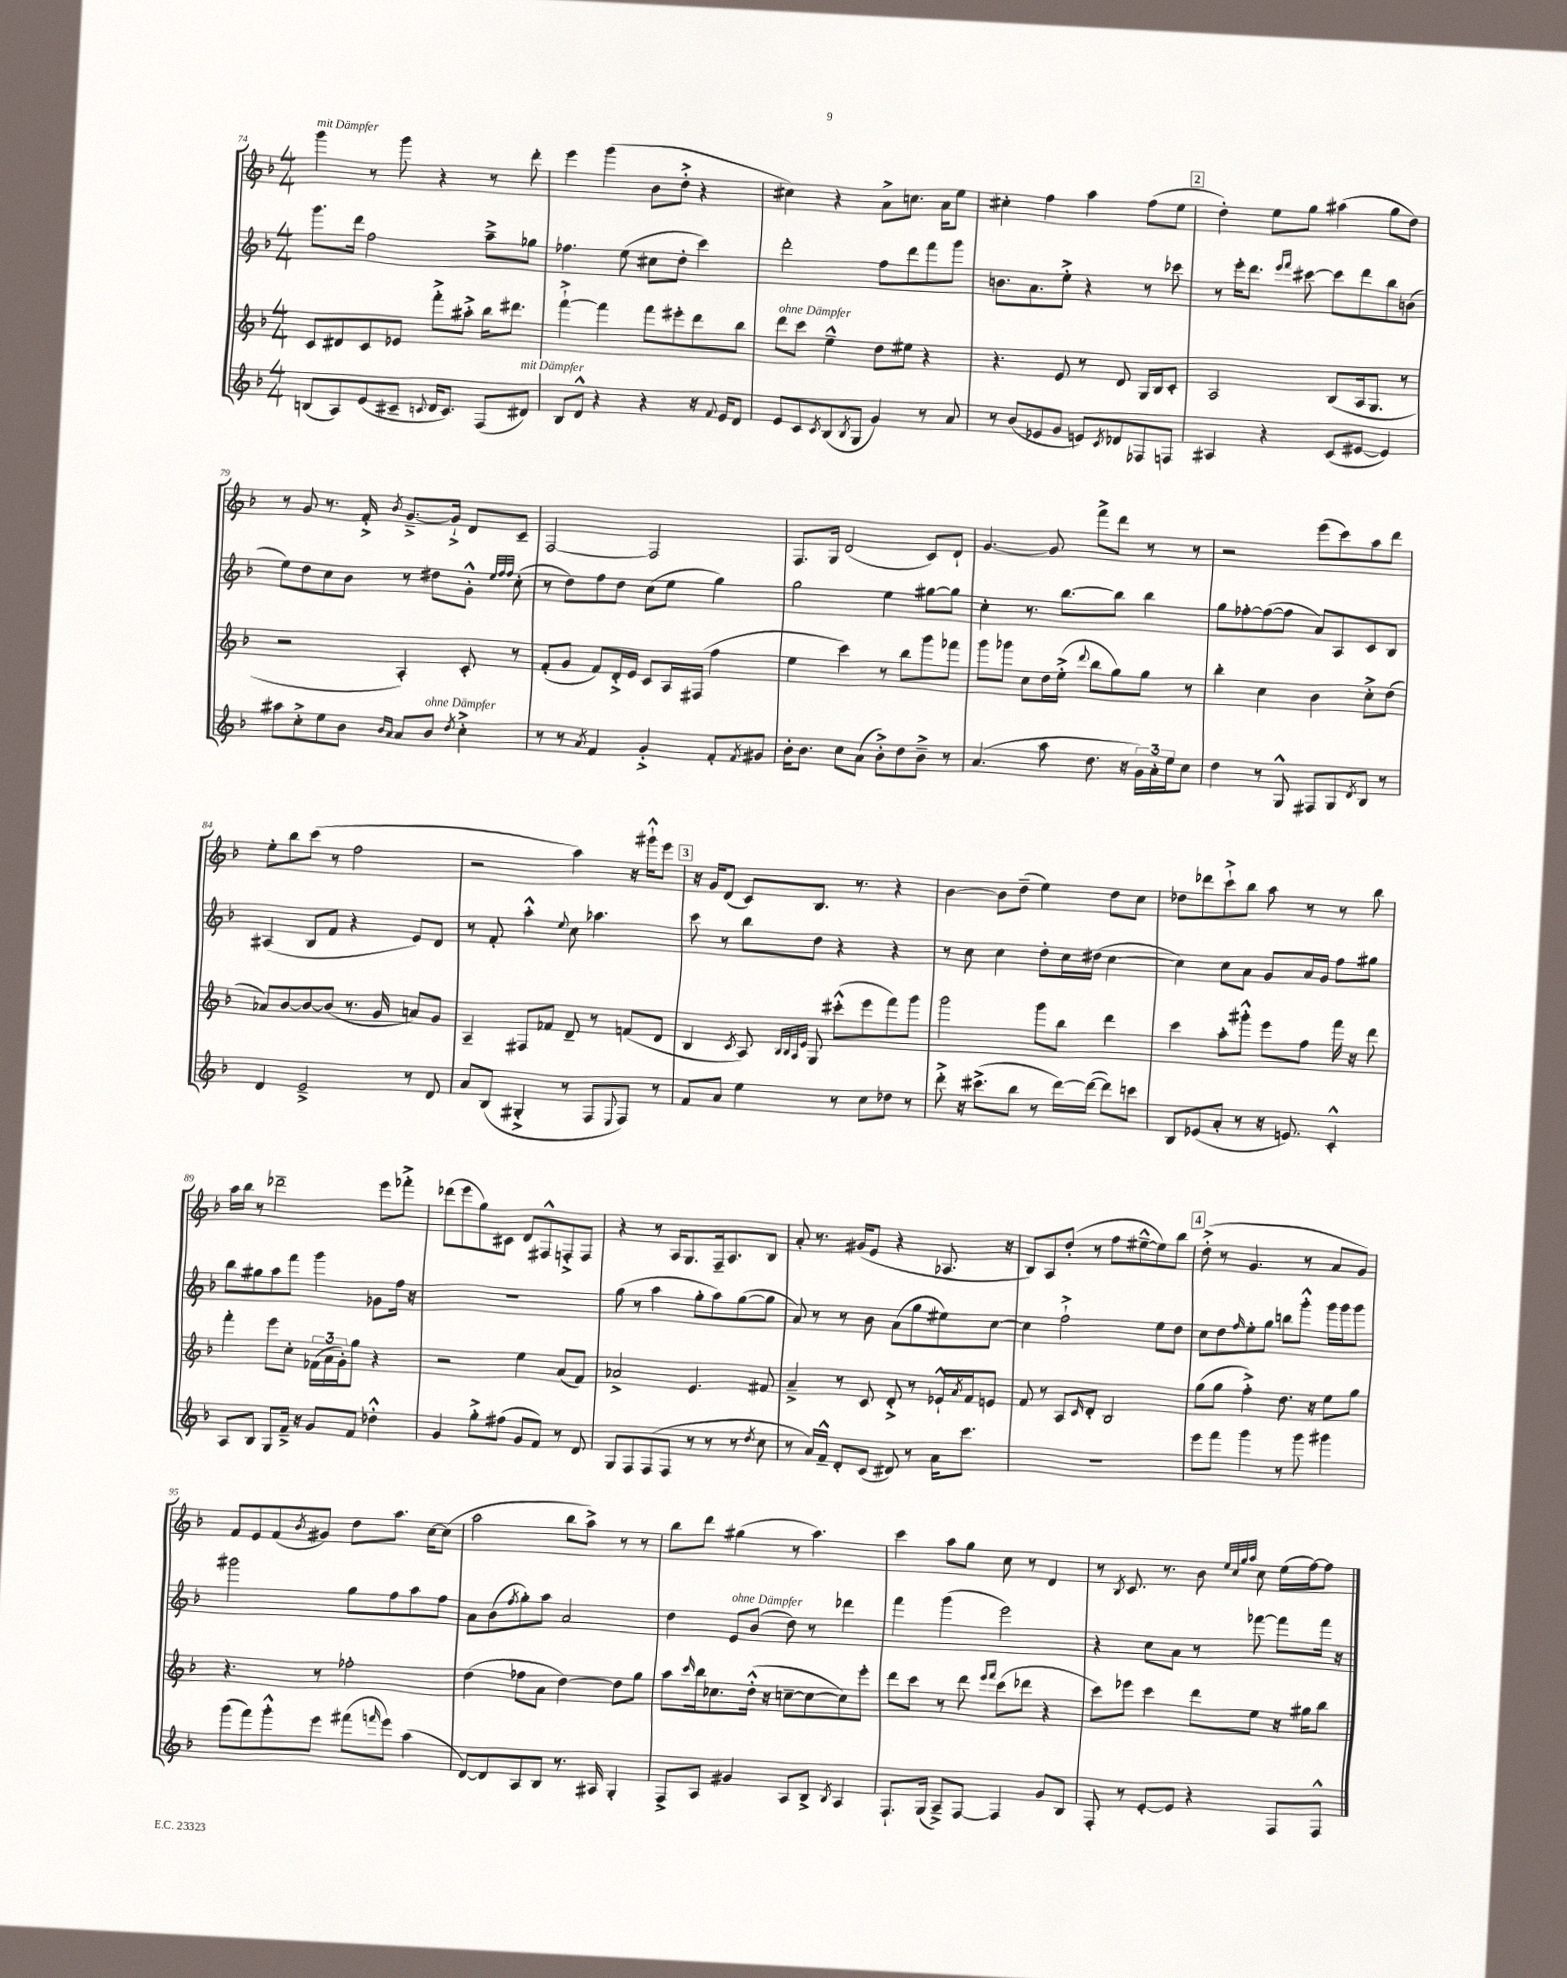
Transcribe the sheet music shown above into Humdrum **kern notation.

**kern	**kern	**kern	**kern
*staff4	*staff3	*staff2	*staff1
*clefG2	*clefG2	*clefG2	*clefG2
*k[b-]	*k[b-]	*k[b-]	*k[b-]
*M4/4	*M4/4	*M4/4	*M4/4
(8B	8c	8.ggg	4ggg
8A)	8d#	.	.
.	.	16ddd	.
(8e	8c	2ff	8r
8c#~	8e-	.	8ggg
8qqc	.	.	.
16d	8fff'^	.	4r
8.c)	.	.	.
.	8aa#'^	.	.
(8F	16bb-	8aa~^	8r
.	8.ddd#	.	.
8d#)	.	8gg-	8ddd'
=	=	=	=
8B-	[4fff`^	4.ff-	4eee
8d^^	.	.	.
4r	4fff]	.	(4ggg
.	.	(8ee	.
4r	8fff	8cc#	8b-
.	8eee#'	8dd'	8dd'^
16r	8ddd	4ccc)	4r
8qqf	.	.	.
16e	.	.	.
8d	8bb-	.	.
=	=	=	=
8e	8ddd	2ddd'	4cc#)
8c	8ccc	.	.
8qc	.	.	.
(8B-	4ee~^^	.	4r
8qB-	.	.	.
8G	.	.	.
4g)	8dd	8ff	8a^
.	8ee#	8ddd	8.cc
8r	4r	8fff	.
.	.	.	16a
8a	.	8ggg	8ee
=	=	=	=
8r	4.r	8.b	4cc#'
(8b-	.	.	.
.	.	8.a	.
8e-	.	.	4ff
8g	8e	8ee'^	.
8e)	8r	4r	4aa
8qc	.	.	.
8d-	8d	.	.
8F-	16G	8r	(8ff
.	16B-	.	.
8F	8c'	8ccc-	8ee
=	=	=	=
4A#	2A	8r	4dd')
.	.	16eee'	.
.	.	8.ddd	.
4r	.	.	8ee
.	.	16qqeee	.
.	.	16qqfff	.
.	.	[8ccc#	8gg
(8c	(8B-	8ccc#]	(4aa#
[8e#	16A	8ddd	.
.	8.G	.	.
4e#])	.	8bb-	8gg
.	8r	(8b	8dd)
=	=	=	=
8aa#	2r	8ee)	8r
8cc'^	.	8dd	8g
8ee	.	8cc	8.r
8b-	.	8b-	.
.	.	.	16f'^
16qqb-	.	.	.
16qqa	.	.	8qb-
8a	4A')	8r	[8.g~^
8b-	.	8dd#	.
.	.	.	16g`^]
8qdd	.	.	.
4cc'^	8c'	8g'^^	8d
.	.	32qqee	.
.	.	32qqff	.
.	.	32qqff	.
.	8r	(8cc'	8c~
=	=	=	=
8r	(8f'	8r	[2F
8r	8g	8dd)	.
8qa	.	.	.
4f	8f)	8ff	.
.	16d'^	8dd	.
.	16e	.	.
4g'^	8c	(8cc	2F]
.	16A	8ee	.
.	(16F#	.	.
8f'	4ff	4gg)	.
8qf	.	.	.
8g#	.	.	.
=	=	=	=
16b-'	4ee	2gg	8.F
8.b-	.	.	.
.	.	.	16G
8cc	4ccc)	.	(2d
(8a	.	.	.
8b-'^)	8r	4ee	.
8dd	8bb-	.	.
8b-~^	8ggg	[8gg#	8c)
8r	8fff-	8gg#]	8d`
=	=	=	=
(4.a	8ggg	4cc'	[4.g
.	8ggg-	.	.
.	8cc	8.r	.
8aa	16dd	.	8g]
.	(16ee'^	[8.bb-	.
.	8qqddd	.	.
8.dd	8bb-	.	8fff^
.	8gg)	8bb-]	8ddd
16r	.	.	.
24g)	8gg	4bb-	8r
24a'	.	.	.
24ee	.	.	.
8cc	8r	.	8r
=	=	=	=
4dd	4bb-'	8gg	2r
.	.	[8ff-'	.
8r	4cc	(8ff-_	.
8G^^	.	8ff-]	.
8F#	4b-	8a)	(8eee
8G	.	8A	8ccc)
8qd	.	.	.
8B-	8cc'^	8c	8aa
8r	(8dd	8B-	8ddd
=	=	=	=
4d	8a-)	(4A#	8ee'
.	[8b-	.	8bb-
2e~^	8b-_	8B-	(8ccc
.	(8b-]	8f	8r
.	8.r	4r	2ff
.	16g	.	.
8r	8a)	8e)	.
8d	8g	8d	.
=	=	=	=
8a	4A~	8r	2r
(8B-	.	8f'	.
4G#'^	8F#	4aa'^^	.
.	8f-	.	.
.	.	8qqee	.
8r	8d~	8cc	4aa)
8F	8r	4.aa-	.
8qqE	.	.	.
8F)	(8f	.	16r
.	.	.	16ggg#`^^
8r	8d	.	8eee
=	=	=	=
8f	4B-	8ccc	16r
.	.	.	16g
8a	.	8r	(8d
.	8qc	.	.
4ee	8A)	8bb-	8c)
.	32qqB-	.	.
.	32qqB-	.	.
.	32qqA	.	.
.	32qqe	.	.
.	8G	8dd	8.B-
8r	(8ccc#'^^	4r	.
.	.	.	8.r
8cc	8eee	.	.
8dd-	8fff)	4r	4r
8r	8ggg	.	.
=	=	=	=
8ddd'^	2ggg	8r	[4b-
16r	.	8cc	.
(8.ccc#^	.	.	.
.	.	4cc	8b-]
8bb-	.	.	(8dd~
8r	8ggg	8dd'	4ee)
[16ddd)	8bb-	16cc	.
(16ddd_	.	(16dd#	.
8ddd])	4ddd	[4cc	8dd
8ccc	.	.	8cc
=	=	=	=
8B-	4ccc	4cc])	8dd-
(8e-	.	.	8ddd-
8a'	8aa'	8cc	8ccc`^
8r	8ggg#'^^	8a	8bb-
16r	8eee	8g	8aa
8.e)	.	.	.
.	8ff	16a	8r
.	.	16g	.
4c'^^	16fff	8ff	8r
.	16r	.	.
.	8ddd	8gg#	8bb-
=	=	=	=
8A	4fff'	8bb-	16aa
.	.	.	16bb-
8B-	.	8gg#	8r
8G	8eee	8aa	2ddd-~
16f~^	8cc'	8fff	.
16r	.	.	.
8g	(24f-	4ggg	.
.	24a	.	.
.	24g')	.	.
8f	8gg	.	.
4dd-'^^	4r	8g-	8eee
.	.	16ff	8fff-'^
.	.	16r	.
=	=	=	=
4g	2r	1r	(8ddd-
.	.	.	8eee
8gg'^	.	.	8gg)
(8ff#	.	.	8c#
8g	4ee	.	8d
8f)	.	.	8F#^^
8r	(8a	.	8F'^
8d	8f)	.	8F
=	=	=	=
8G	2a-^	(8gg	4r
8F	.	8r	.
(8F	.	4aa	8r
8F	.	.	16A
.	.	.	8.G
8r	4.e	8gg'	.
8r	.	8aa)	16F~
.	.	.	8.A
8r	.	([8gg	.
8qdd	.	.	.
8cc	8f#	8gg]	8B-
=	=	=	=
8r	4a~^	8a)	8a'
16a)	.	8r	8.r
16f~^^	.	.	.
8d'	8r	8r	.
.	.	.	(16g#
(8c	8c	8b-	8e
8d#)	8d'^	(8a	4r
8r	8r	8gg	.
16a	16e-`^^	8ee#)	8.A-
.	8qa	.	.
8.ccc	16f	.	.
.	8e	[8cc	.
.	.	.	16r
=	=	=	=
1r	8f	4cc]	8B-)
.	8r	.	8A
.	8A	2ff`^	(8dd'
.	16qqc	.	.
.	8d'	.	8r
.	2B-	.	8ff
.	.	.	[8ee#~^^
.	.	8ee	8ee#])
.	.	8dd	8bb-
=	=	=	=
8eee	(8gg	8cc	(8dd'^
8fff	8gg	8dd	8r
.	.	16qqff	.
4ggg	4ff'^)	8ee'	4.g
.	.	8gg	.
8r	8.dd	8bb	.
8ggg	.	8ggg'^^	8r
.	16r	.	.
4ggg#	8ee	16ggg	8a
.	.	16ggg	.
.	8gg	8ggg	8g)
=	=	=	=
(8ggg	4.r	2ggg#	8f
8fff)	.	.	8e
8ggg'^^	.	.	(8f
.	.	.	8qb-
8eee	8r	.	8g#)
(8fff#	2ff-'	8gg	8dd
16qqfff	.	.	.
8eee)	.	8ff	8.aa
(4aa	.	8aa	.
.	.	.	[16cc
.	.	8ff	(8cc]
=	=	=	=
[8d)	(4dd	8a	2aa
8d]	.	(8b-	.
.	.	8qff	.
8A	8ff-	8gg')	.
8B-	8a	8aa	.
8.r	[4dd)	2a	8bb-
.	.	.	8aa^)
16A#	.	.	.
4G'	8dd]	.	8r
.	8gg	.	8r
=	=	=	=
8F^	8aa	4dd	8bb-
.	16qqccc	.	.
8A	16bb-	.	8ddd
.	8.cc-	.	.
4g#	.	8e	(4gg#
.	(16dd'^^	(8b-	.
.	16r	.	.
8A	[8cc~	8dd)	8r
8B-^	8cc_	8r	4.aa)
8qB-	.	.	.
4A	8cc])	4ddd-	.
.	8eee'	.	.
=	=	=	=
8.F`	8ddd	4fff	4ccc
.	8ccc	.	.
(16G	.	.	.
8A~^)	8r	(4ggg	8aa
[8F	8ddd	.	8gg
.	16qqeee	.	.
.	16qqfff	.	.
4F]	(8ccc	2eee)	8cc
.	8ddd-	.	8r
8g	4r	.	4d
8B-	.	.	.
=	=	=	=
8F'	8ccc)	4r	8r
.	.	.	8qB-
8r	8eee-	.	8.c
[8e'	4ccc	8cc	.
.	.	.	8.r
8e]	.	8a	.
4r	8ddd	8r	8b-
.	.	.	32qqee
.	.	.	32qqcc
.	.	.	32qqgg
.	.	.	32qqaa
.	8ee	[8fff-	8cc
8F	16r	8fff-]	(16ee
.	16gg#	.	[16ff)
8F^^	8bb-	16fff-	8ff]
.	.	16r	.
==	==	==	==
*-	*-	*-	*-
